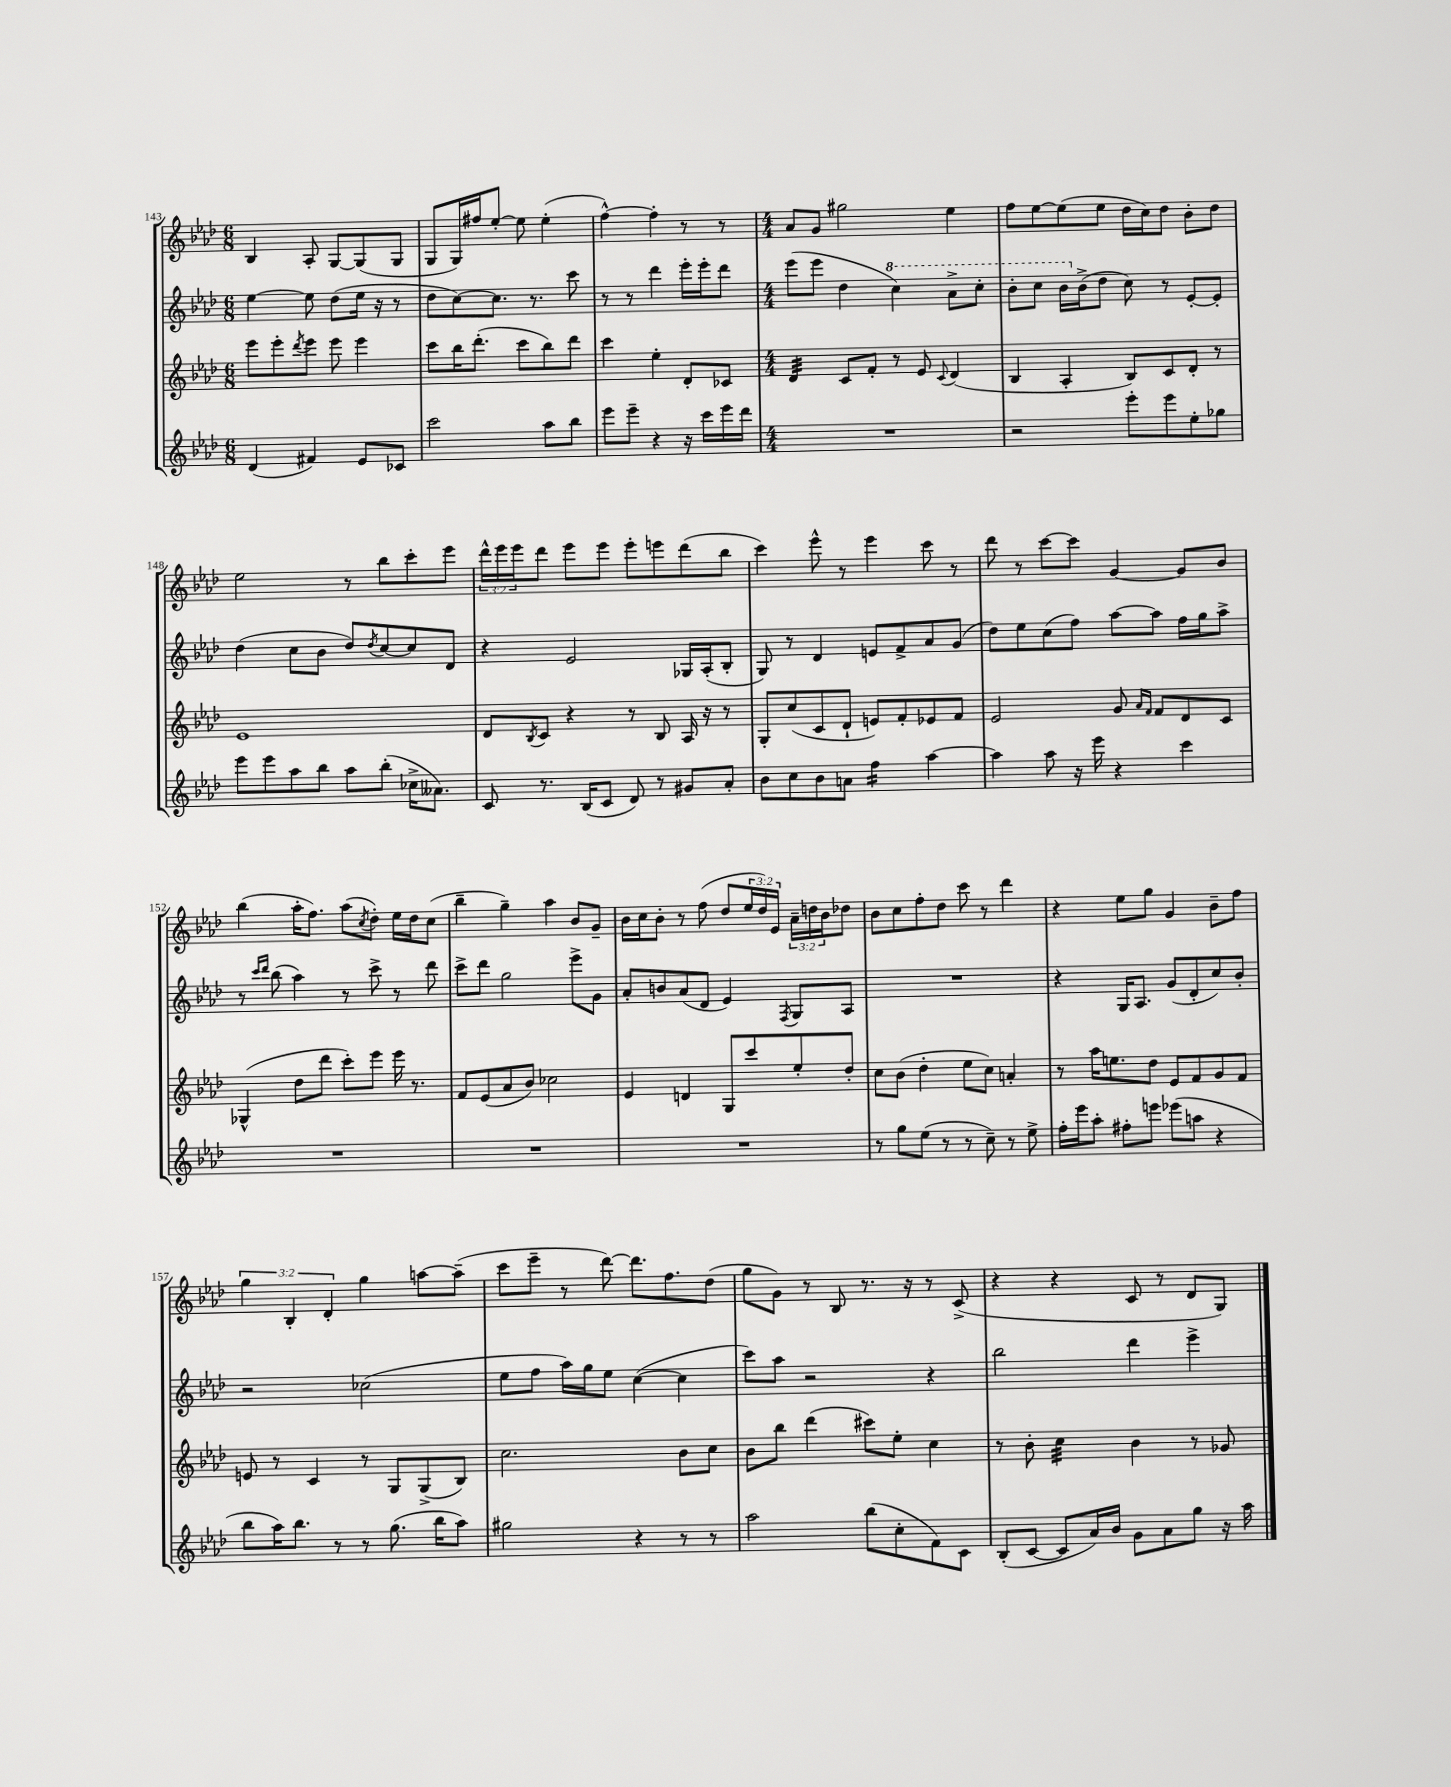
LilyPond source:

<<
\new StaffGroup <<
\new Staff = "s0" {
    \clef treble \key aes \major \numericTimeSignature \time 6/8 \override Staff.TupletNumber.text = #tuplet-number::calc-fraction-text
    bes4 aes8-. g8~ g8( g8 |
    g8 g16) fis''16 ees''8~-. ees''8 ees''4-.( |
    f''4~-^) f''4-. r8 r8 |
    \numericTimeSignature \time 4/4 aes'8 g'8 gis''2 ees''4 |
    f''8 ees''8~ ees''8( ees''8 des''16 c''16) des''8 bes'8-. des''8 |
    ees''2 r8 bes''8 c'''8-. ees'''8 |
    \tuplet 3/2 { des'''16-^ ees'''16 ees'''16 } des'''8 ees'''8 ees'''8 ees'''8-. e'''8 des'''8( bes''8 |
    c'''4) ees'''8-^ r8 ees'''4 c'''8 r8 |
    des'''8 r8 c'''8~ c'''8 g'4~ g'8 bes'8 |
    bes''4( aes''16-. f''8.) aes''8( \acciaccatura { c''8 } des''8-.) ees''16 des''16 c''8( |
    bes''4-- g''4--) aes''4 bes'8 g'8-- |
    bes'16 c''16 bes'8-. r8 f''8( des''8 \tuplet 3/2 { ees''16 des''16) ees'16 } \tuplet 3/2 { aes'16-- d''16 bes'16 } des''8 |
    bes'8 c''8 f''8-. des''8 c'''8 r8 des'''4 |
    r4 ees''8 g''8 g'4 bes'8-- f''8 |
    \tuplet 3/2 { g''4 bes4-. des'4-. } g''4 a''8~ a''8--( |
    c'''8 ees'''8-- r8 des'''8~) des'''8. f''8. des''8( |
    g''8 g'8) r8 bes8 r8. r16 r8 c'8->( |
    r4 r4 c'8 r8 des'8 g8) \bar "|." |
}
\new Staff = "s1" {
    \clef treble \key aes \major \numericTimeSignature \time 6/8
    ees''4~ ees''8 des''8( ees''16 r16 r8 |
    des''8 c''8~) c''8. r8. c'''8 |
    r8 r8 des'''4 ees'''16-. ees'''16-. des'''8 |
    \numericTimeSignature \time 4/4 ees'''8( ees'''8 des''4 \ottava #1 c'''4) aes''8-> c'''8-. |
    bes''8-. c'''8 bes''16 \ottava #0 bes'16->( des''8 c''8) r8 ees'8~-. ees'8-. |
    des''4( c''8 bes'8 des''8) \acciaccatura { des''8 } c''8~ c''8 des'8 |
    r4 ees'2 ges16 aes16-.( bes8-. |
    g8) r8 des'4 e'8 f'8-> aes'8 g'8( |
    des''8) ees''8 c''8( f''8) aes''8~ aes''8 f''16 g''16 aes''8-> |
    r8 \grace { c'''16 des'''16 } bes''8( aes''4) r8 c'''8-> r8 des'''8 |
    c'''8-> des'''8 g''2 ees'''8-> g'8 |
    aes'8-. b'8 aes'8( des'8 ees'4) \acciaccatura { f8 } g8 aes8 |
    R1 |
    r4 g16 aes8. g'8( des'8-. c''8) bes'8-. |
    r2 ces''2( |
    ees''8 f''8 aes''16) g''16 ees''8 c''4~( c''4 |
    c'''8) aes''8 r2 r4 |
    bes''2 des'''4 ees'''4-> \bar "|." |
}
\new Staff = "s2" {
    \clef treble \key aes \major \numericTimeSignature \time 6/8
    ees'''8 ees'''8-. \acciaccatura { des'''8 } ees'''8 ees'''8 ees'''4 |
    c'''8 bes''16 des'''8.-.( c'''8 bes''8) des'''8 |
    c'''4 ees''4-. des'8-. ces'8 |
    \numericTimeSignature \time 4/4 des'4:32 c'8 f'8-. r8 ees'8 \appoggiatura { c'8 } des'4( |
    bes4 aes4-. bes8) c'8 des'8-. r8 |
    ees'1 |
    des'8 \acciaccatura { bes8 } c'8 r4 r8 bes8 aes16 r16 r8 |
    g8-. c''8( c'8 des'8-! e'8) f'8-. ees'8 f'8 |
    ees'2 g'8 \grace { aes'16 f'16 } f'8 des'8 c'8 |
    ges4-^( des''8 des'''8 c'''8-.) ees'''8 ees'''16 r8. |
    f'8 ees'8( aes'8 bes'8) ces''2 |
    ees'4 d'4 g8 c'''8 ees''8-. des''8-. |
    c''8 bes'8( des''4-. ees''8 c''8) a'4-. |
    r8 aes''16 e''8. des''8 ees'8 f'8 g'8 f'8 |
    e'8 r8 c'4 r8 g8 g8->( bes8) |
    c''2. bes'8 c''8 |
    bes'8 bes''8 des'''4( cis'''8) ees''8-. c''4 |
    r8 bes'8-. c''4:32 bes'4 r8 ges'8 \bar "|." |
}
\new Staff = "s3" {
    \clef treble \key aes \major \numericTimeSignature \time 6/8
    des'4( fis'4) ees'8 ces'8 |
    c'''2 aes''8 bes''8 |
    ees'''8 ees'''8-- r4 r16 c'''16 ees'''16 des'''16 |
    \numericTimeSignature \time 4/4 R1 |
    r2 ees'''8-. ees'''8 ees''8-. ges''8 |
    ees'''8 ees'''8 aes''8 bes''8 aes''8 bes''8-.( ces''16-> aeses'8.) |
    c'8 r8. bes16( c'8 des'8) r8 gis'8 aes'8-. |
    bes'8 c''8 bes'8 a'8 f''4:16 aes''4~ |
    aes''4 aes''8 r16 ees'''16 r4 c'''4 |
    R1 |
    R1 |
    R1 |
    r8 g''8 ees''8( r8 r8 c''8--) r8 ees''8-> |
    f''16-. ees'''16 aes''8-. fis''8-. e'''8 ees'''8( a''8 r4 |
    bes''8 aes''16) bes''8. r8 r8 g''8.( bes''16 aes''8) |
    gis''2 r4 r8 r8 |
    aes''2 bes''8( c''8-. f'8) c'8 |
    bes8-.( c'8~ c'8 aes'16) bes'16 g'8 aes'8 g''8 r16 aes''16 \bar "|." |
}
>>
>>
\layout { \context { \Score currentBarNumber = #143 } }
